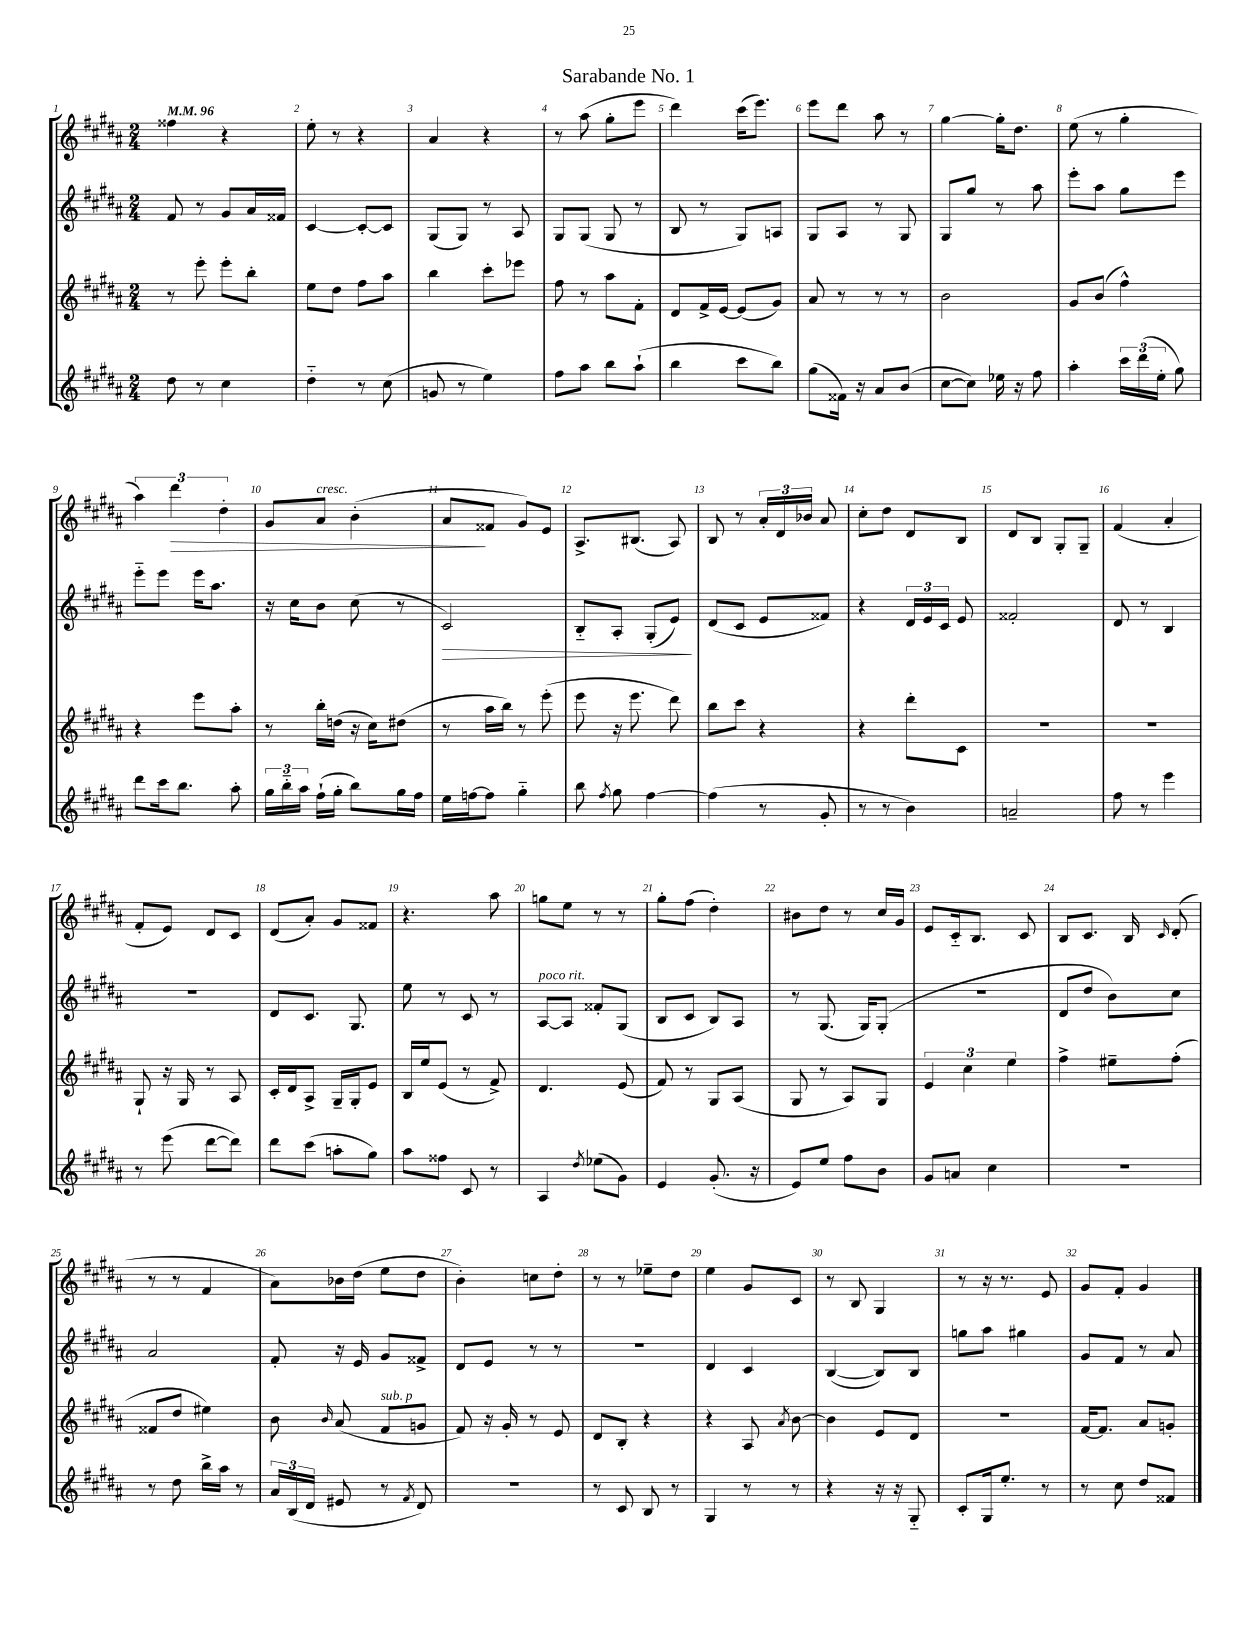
\header { title = "Sarabande No. 1" }
<<
\new StaffGroup <<
\new Staff = "s0" {
    \clef treble \key b \major \numericTimeSignature \time 2/4 \tempo 4 = 96
    \autoBeamOff fisis''4 r4 |
    e''8-. r8 r4 |
    ais'4 r4 |
    r8 ais''8( gis''8[-. e'''8] |
    dis'''4) cis'''16[( e'''8.]) |
    e'''8[ dis'''8] ais''8 r8 |
    gis''4~ gis''16[-. dis''8.] |
    e''8( r8 gis''4-. |
    \tuplet 3/2 { ais''4) dis'''4\> dis''4-. } |
    gis'8[ ais'8]^\markup { \italic "cresc." } b'4-.( |
    ais'8[\! fisis'8] gis'8[) e'8] |
    ais8.[-> bis8.]( ais8) |
    b8 r8 \tuplet 3/2 { ais'16[-. dis'16 bes'16] } ais'8 |
    cis''8[-. dis''8] dis'8[ b8] |
    dis'8[ b8] gis8[-. gis8]-- |
    fis'4( ais'4-. |
    fis'8[-. e'8]) dis'8[ cis'8] |
    dis'8[( ais'8]-.) gis'8[ fisis'8] |
    r4. ais''8 |
    g''8[ e''8] r8 r8 |
    gis''8[-. fis''8]( dis''4-.) |
    bis'8[ dis''8] r8 cis''16[ gis'16] |
    e'8[ cis'16-_ b8.] cis'8 |
    b8[ cis'8.] b16 \grace { cis'16 } dis'8-.( |
    r8 r8 fis'4 |
    ais'8[) bes'16 dis''16]( e''8[ dis''8] |
    b'4-.) c''8[ dis''8]-. |
    r8 r8 ees''8[-- dis''8] |
    e''4 gis'8[ cis'8] |
    r8 b8 gis4 |
    r8 r16 r8. e'8 |
    gis'8[ fis'8]-. gis'4 \bar "|." |
}
\new Staff = "s1" {
    \clef treble \key b \major \numericTimeSignature \time 2/4
    \autoBeamOff fis'8 r8 gis'8[ ais'16 fisis'16] |
    cis'4~ cis'8[~-. cis'8] |
    gis8[( gis8]) r8 ais8 |
    gis8[ gis8]( gis8 r8 |
    b8 r8 gis8[) a8] |
    gis8[ ais8] r8 gis8 |
    gis8[ gis''8] r8 ais''8 |
    e'''8[-. ais''8] gis''8[ e'''8] |
    e'''8[-_ e'''8] e'''16[ ais''8.] |
    r16 cis''16[ b'8] cis''8( r8 |
    cis'2\>) |
    b8[-_ ais8]-. gis8[-.( e'8]\!) |
    dis'8[( cis'8] e'8[ fisis'8]) |
    r4 \tuplet 3/2 { dis'16[ e'16 cis'16] } e'8 |
    fisis'2-. |
    dis'8 r8 b4 |
    R2 |
    dis'8[ cis'8.] gis8. |
    e''8 r8 cis'8 r8 |
    ais8[~^\markup { \italic "poco rit." } ais8] fisis'8[-. gis8]( |
    b8[ cis'8] b8[) ais8] |
    r8 gis8.( gis16[) gis8]-.( |
    r2 |
    dis'8[ dis''8] b'8[) cis''8] |
    ais'2 |
    fis'8-. r16 e'16 gis'8[ fisis'8]-> |
    dis'8[ e'8] r8 r8 |
    R2 |
    dis'4 cis'4 |
    b4~( b8[) b8] |
    g''8[ ais''8] gis''4 |
    gis'8[ fis'8] r8 ais'8 \bar "|." |
}
\new Staff = "s2" {
    \clef treble \key b \major \numericTimeSignature \time 2/4
    \autoBeamOff r8 e'''8-. e'''8[-. b''8]-. |
    e''8[ dis''8] fis''8[ ais''8] |
    b''4 cis'''8[-. ees'''8] |
    fis''8 r8 ais''8[ fis'8]-. |
    dis'8[ fis'16-> e'16]~ e'8[( gis'8]) |
    ais'8 r8 r8 r8 |
    b'2 |
    gis'8[ b'8]( fis''4-^) |
    r4 e'''8[ ais''8]-. |
    r8 b''16[-. d''16]( r16 cis''16[) dis''8]( |
    r8 ais''16[ b''16]) r8 e'''8-.( |
    e'''8 r16 e'''8. dis'''8) |
    b''8[ cis'''8] r4 |
    r4 dis'''8[-. cis'8] |
    R2 |
    r2 |
    gis8-! r16 gis16 r8 ais8 |
    cis'16[-. dis'16 ais8]-> gis16[-- gis16-. e'8] |
    b16[ e''16 e'8]( r8 fis'8->) |
    dis'4. e'8( |
    fis'8) r8 gis8[ ais8]( |
    gis8 r8 ais8[) gis8] |
    \tuplet 3/2 { e'4 cis''4 e''4 } |
    fis''4-> eis''8[-- fis''8]-.( |
    fisis'8[ dis''8] eis''4) |
    b'8 \grace { b'16 } ais'8( fis'8[^\markup { \italic "sub. p" } g'8] |
    fis'8) r16 gis'16-. r8 e'8 |
    dis'8[ b8]-. r4 |
    r4 ais8 \acciaccatura { ais'8 } b'8~ |
    b'4 e'8[ dis'8] |
    R2 |
    fis'16[~ fis'8.] ais'8[ g'8]-. \bar "|." |
}
\new Staff = "s3" {
    \clef treble \key b \major \numericTimeSignature \time 2/4
    \autoBeamOff dis''8 r8 cis''4 |
    dis''4-_ r8 cis''8( |
    g'8 r8 e''4) |
    fis''8[ ais''8] b''8[ ais''8]-!( |
    b''4 cis'''8[ b''8]) |
    gis''8[( fisis'16]) r16 ais'8[ b'8]( |
    cis''8[~ cis''8]) ees''16 r16 fis''8 |
    ais''4-. \tuplet 3/2 { cis'''16[ dis'''16( e''16]-. } gis''8) |
    dis'''8[ cis'''16 b''8.] ais''8-. |
    \tuplet 3/2 { gis''16[ b''16-_ ais''16] } fis''16[-!( gis''16]-. b''8[) gis''16 fis''16] |
    e''16[ f''16~ f''8] gis''4-_ |
    b''8 \acciaccatura { fis''8 } gis''8 fis''4~ |
    fis''4( r8 gis'8-. |
    r8 r8 b'4) |
    a'2-- |
    fis''8 r8 e'''4 |
    r8 e'''8( dis'''8[~ dis'''8]) |
    dis'''8[ cis'''8]( a''8[-. gis''8]) |
    ais''8[ fisis''8] cis'8 r8 |
    ais4 \acciaccatura { dis''8 } ees''8[( gis'8]) |
    e'4 gis'8.-.( r16 |
    e'8[) e''8] fis''8[ b'8] |
    gis'8[ a'8] cis''4 |
    R2 |
    r8 dis''8 b''16[-> ais''16] r8 |
    \tuplet 3/2 { ais'16[ b16( dis'16] } eis'8 r8 \acciaccatura { fis'8 } dis'8) |
    r2 |
    r8 cis'8 b8 r8 |
    gis4 r8 r8 |
    r4 r16 r16 gis8-_ |
    cis'8[-. gis16 e''8.]-. r8 |
    r8 cis''8 dis''8[ fisis'8] \bar "|." |
}
>>
>>
\layout { \context { \Score \override BarNumber.break-visibility = ##(#f #t #t) barNumberVisibility = #all-bar-numbers-visible } }
